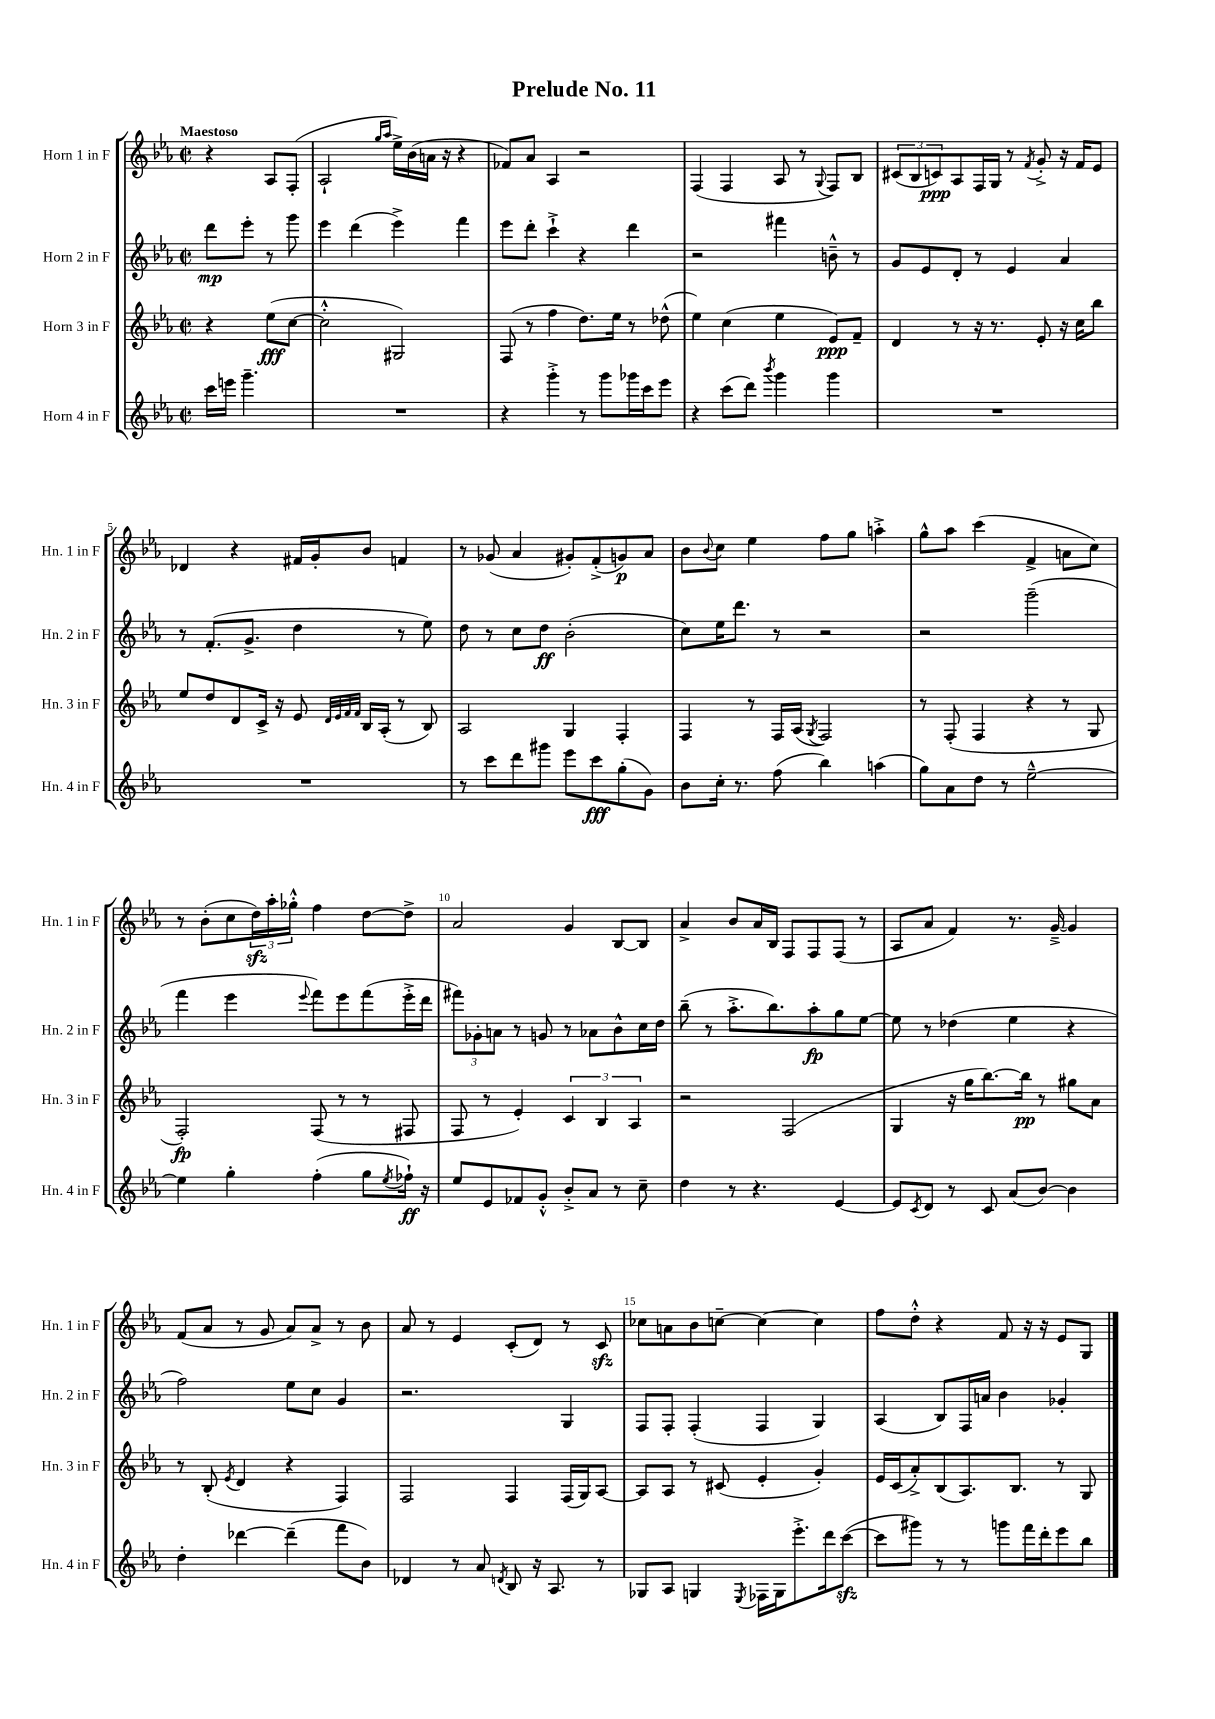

**kern	**dynam	**kern	**dynam	**kern	**dynam	**kern	**dynam
*part4	*part4	*part3	*part3	*part2	*part2	*part1	*part1
*staff4	*staff4	*staff3	*staff3	*staff2	*staff2	*staff1	*staff1
*I"Horn 4 in F	*	*I"Horn 3 in F	*	*I"Horn 2 in F	*	*I"Horn 1 in F	*
*I'Hn. 4 in F	*	*I'Hn. 3 in F	*	*I'Hn. 2 in F	*	*I'Hn. 1 in F	*
*clefG2	*	*clefG2	*	*clefG2	*	*clefG2	*
*k[b-e-a-]	*	*k[b-e-a-]	*	*k[b-e-a-]	*	*k[b-e-a-]	*
*M2/2	*	*M2/2	*	*M2/2	*	*M2/2	*
*met(c|)	*	*met(c|)	*	*met(c|)	*	*met(c|)	*
=	=	=	=	=	=	=	=
!	!	!	!	!	!	!LO:TX:a:B:t=Maestoso	!
16ccc\LL	.	4r	.	8ddd\L	mp	4r	.
16eeen\JJ	.	.	.	.	.	.	.
4.ggg~\	.	.	.	8eee-'\J	.	.	.
.	.	(8ee-\L	fff	8r	.	8A-/L	.
.	.	[8cc\J	.	8ggg\	.	(8F'/J	.
=1	=1	=1	=1	=1	=1	=1	=1
1r	.	2cc'^^\]	.	4eee-\	.	2A-`/	.
.	.	.	.	(4ddd\	.	.	.
.	.	.	.	.	.	16qqgg/LL	.
.	.	.	.	.	.	16qqaa-/JJ	.
.	.	2G#X/)	.	4eee-^\)	.	16ee-^\LL)	.
.	.	.	.	.	.	(16b-\	.
.	.	.	.	.	.	16an\JJ	.
.	.	.	.	.	.	16r	.
.	.	.	.	4fff\	.	4r	.
=2	=2	=2	=2	=2	=2	=2	=2
4r	.	(8F/	.	8eee-\L	.	8f-X/L)	.
.	.	8r	.	8ddd'\J	.	8a-/J	.
4ggg'^\	.	4ff\	.	4ccc`^\	.	4A-/	.
8r	.	8.dd\L)	.	4r	.	2r	.
8ggg\L	.	.	.	.	.	.	.
.	.	16ee-\Jk	.	.	.	.	.
16ggg-X\L	.	8r	.	4ddd\	.	.	.
16ccc\J	.	.	.	.	.	.	.
8eee-\J	.	(8dd-X^^\	.	.	.	.	.
=3	=3	=3	=3	=3	=3	=3	=3
4r	.	4ee-\)	.	2r	.	(4F/	.
(8ccc\L	.	(4cc\	.	.	.	4F/	.
8ddd\J)	.	.	.	.	.	.	.
8qbbb-/	.	.	.	.	.	.	.
4ggg\	.	4ee-\	.	4fff#X\	.	8A-/	.
.	.	.	.	.	.	8r	.
.	.	.	.	.	.	8qqG/	.
4ggg\	.	8e-/L)	ppp	8bn~^^\	.	8F/L)	.
.	.	8f~/J	.	8r	.	8B-/J	.
=4	=4	=4	=4	=4	=4	=4	=4
1r	.	4d/	.	8g/L	.	(12c#X/L	.
.	.	.	.	.	.	12B-/	.
.	.	.	.	8e-/	.	.	.
.	.	.	.	.	.	12cn/)	ppp
.	.	8r	.	8d'/J	.	8A-/	.
.	.	16r	.	8r	.	16F/L	.
.	.	8.r	.	.	.	16G/JJ	.
.	.	.	.	4e-/	.	8r	.
.	.	.	.	.	.	8qf/	.
.	.	8e-'/	.	.	.	8g'^/	.
.	.	16r	.	4a-/	.	16r	.
.	.	16cc\KL	.	.	.	16f/KL	.
.	.	8bb-\J	.	.	.	8e-/J	.
!!LO:LB:g=z
=5	=5	=5	=5	=5	=5	=5	=5
1r	.	8ee-/L	.	8r	.	4d-X/	.
.	.	8dd/	.	(8.f'/L	.	.	.
.	.	8d/	.	.	.	4r	.
.	.	.	.	8.g^/J	.	.	.
.	.	16c^/Jk	.	.	.	.	.
.	.	16r	.	.	.	.	.
.	.	8e-/	.	4dd\	.	16f#X/LL	.
.	.	.	.	.	.	16g'/J	.
.	.	32qqd/LLL	.	.	.	.	.
.	.	32qqe-/	.	.	.	.	.
.	.	32qqf/	.	.	.	.	.
.	.	32qqf/JJJ	.	.	.	.	.
.	.	16B-/LL	.	.	.	8b-/J	.
.	.	(16A-'/JJ	.	.	.	.	.
.	.	8r	.	8r	.	4fn/	.
.	.	8B-/)	.	8ee-\)	.	.	.
=6	=6	=6	=6	=6	=6	=6	=6
8r	.	2A-/	.	8dd\	.	8r	.
8ccc\L	.	.	.	8r	.	(8g-X/	.
8ddd\	.	.	.	8cc\L	.	4a-/	.
8ggg#X\J	.	.	.	8dd\J	ff	.	.
8eee-\L	.	4G/	.	(2b-'\	.	8g#X'/L)	.
8ccc\	fff	.	.	.	.	(8f'^/	.
(8gg'\	.	4F'/	.	.	.	8gn/)	p
8g\J)	.	.	.	.	.	8a-/J	.
=7	=7	=7	=7	=7	=7	=7	=7
8b-\L	.	4F/	.	8cc\L)	.	8b-\L	.
.	.	.	.	.	.	8qqb-/	.
16cc'\Jk	.	.	.	16ee-\K	.	8cc\J	.
8.r	.	.	.	8.ddd\J	.	.	.
.	.	8r	.	.	.	4ee-\	.
(8ff\	.	16F/LL	.	8r	.	.	.
.	.	(16A-/JJ	.	.	.	.	.
.	.	8qG/	.	.	.	.	.
4bb-\)	.	2F/)	.	2r	.	8ff\L	.
.	.	.	.	.	.	8gg\J	.
(4aan\	.	.	.	.	.	4aan'^\	.
=8	=8	=8	=8	=8	=8	=8	=8
8gg\L)	.	8r	.	2r	.	8gg^^\L	.
8a-\	.	(8F'/	.	.	.	8aa-\J	.
8dd\J	.	4F/	.	.	.	(4ccc\	.
8r	.	.	.	.	.	.	.
[2ee-~^^\	.	4r	.	(2ggg~\	.	4f^/	.
.	.	8r	.	.	.	8an\L	.
.	.	8G/	.	.	.	8cc\J)	.
!!LO:LB:g=z
=9	=9	=9	=9	=9	=9	=9	=9
4ee-\]	.	2F'/)	fp	4fff\	.	8r	.
.	.	.	.	.	.	(8b-'\L	.
4gg'\	.	.	.	4eee-\	.	8cc\	.
.	.	.	.	.	.	24ddzz\L)	.
.	.	.	.	.	.	24aa-'\	.
.	.	.	.	.	.	24gg-X'^^\JJ	.
.	.	.	.	8qqeee-/	.	.	.
(4ff'\	.	(8F/	.	8fff\L)	.	4ff\	.
.	.	8r	.	8eee-\	.	.	.
8gg\L	.	8r	.	(8fff\	.	[8dd\L	.
8qee-/	.	.	.	.	.	.	.
16ff-X`\Jk)	ff	8F#X/	.	16eee-'^\L	.	8dd^\J]	.
16r	.	.	.	16ddd\JJ	.	.	.
=10	=10	=10	=10	=10	=10	=10	=10
8ee-/L	.	8F/	.	12fff#X\L)	.	2a-/	.
.	.	.	.	12g-X'\	.	.	.
8e-/	.	8r	.	.	.	.	.
.	.	.	.	12an\J	.	.	.
8f-X/	.	4e-'/)	.	8r	.	.	.
8g'^^/J	.	.	.	8gn/	.	.	.
8b-'^/L	.	6c/	.	8r	.	4g/	.
8a-/J	.	.	.	8a-X\L	.	.	.
.	.	6B-/	.	.	.	.	.
8r	.	.	.	8b-^^\	.	[8B-/L	.
.	.	6A-/	.	.	.	.	.
8cc~\	.	.	.	16cc\L	.	8B-/J]	.
.	.	.	.	16dd\JJ	.	.	.
=11	=11	=11	=11	=11	=11	=11	=11
4dd\	.	2r	.	(8bb-~\	.	4a-^/	.
.	.	.	.	8r	.	.	.
8r	.	.	.	8.aa-'^\L	.	8b-/L	.
4.r	.	.	.	.	.	16a-/L	.
.	.	.	.	8.bb-\)	.	16B-/JJ	.
.	.	(2F/	.	.	.	8F/L	.
.	.	.	.	8aa-'\	fp	8F/	.
[4e-/	.	.	.	8gg\	.	(8F/J	.
.	.	.	.	[8ee-\J	.	8r	.
=12	=12	=12	=12	=12	=12	=12	=12
8e-/L]	.	4G/	.	8ee-\]	.	8A-/L	.
8qc/	.	.	.	.	.	.	.
8d/J	.	.	.	8r	.	8a-/J	.
8r	.	16r	.	(4dd-X\	.	4f/)	.
.	.	16gg\KL	.	.	.	.	.
8c/	.	[8.bb-\)	.	.	.	.	.
(8a-/L	.	.	.	4ee-\	.	8.r	.
.	.	16bb-\Jk]	pp	.	.	.	.
[8b-/J)	.	8r	.	.	.	.	.
.	.	.	.	.	.	[16g~^/	.
4b-\]	.	8gg#X\L	.	4r	.	4g/]	.
.	.	8a-\J	.	.	.	.	.
!!LO:LB:g=z
=13	=13	=13	=13	=13	=13	=13	=13
4dd'\	.	8r	.	2ff\)	.	(8f/L	.
.	.	(8B-'/	.	.	.	8a-/J	.
.	.	8qe-/	.	.	.	.	.
[4ddd-X\	.	4d/	.	.	.	8r	.
.	.	.	.	.	.	8g/	.
(4ddd-~\]	.	4r	.	8ee-\L	.	8a-/L)	.
.	.	.	.	8cc\J	.	8a-^/J	.
8fff\L	.	4F/)	.	4g/	.	8r	.
8b-\J)	.	.	.	.	.	8b-\	.
=14	=14	=14	=14	=14	=14	=14	=14
4d-X/	.	2F/	.	2.r	.	8a-/	.
.	.	.	.	.	.	8r	.
8r	.	.	.	.	.	4e-/	.
8a-/	.	.	.	.	.	.	.
8qdn/	.	.	.	.	.	.	.
8B-/	.	4F/	.	.	.	(8c'/L	.
16r	.	.	.	.	.	8d/J)	.
8.A-/	.	.	.	.	.	.	.
.	.	(16F/LL	.	4G/	.	8r	.
.	.	16G/J)	.	.	.	.	.
8r	.	[8A-/J	.	.	.	8czz/	.
=15	=15	=15	=15	=15	=15	=15	=15
8G-X/L	.	8A-/L]	.	8F/L	.	8cc-X\L	.
8A-/J	.	8A-/J	.	8F'/J	.	8an\	.
4Gn/	.	8r	.	(4F'/	.	8b-\	.
.	.	(8c#X/	.	.	.	[8ccn~\J	.
8qE-/	.	.	.	.	.	.	.
16F-X\LL	.	4e-'/	.	4F/	.	4cc\_	.
16G\J	.	.	.	.	.	.	.
8.eee-'^\	.	.	.	.	.	.	.
.	.	4g'/)	.	4G/)	.	4cc\]	.
16ddd\k	.	.	.	.	.	.	.
([8ccczz\J	.	.	.	.	.	.	.
=16	=16	=16	=16	=16	=16	=16	=16
8ccc\L]	.	16e-/LL	.	(4A-/	.	8ff\L	.
.	.	(16c/J	.	.	.	.	.
8ggg#X\J)	.	8a-'^/)	.	.	.	8dd'^^\J	.
8r	.	(8B-/	.	8B-/L)	.	4r	.
8r	.	8.A-/)	.	16F/L	.	.	.
.	.	.	.	16an/JJ	.	.	.
8gggn\L	.	.	.	4b-\	.	8f/	.
.	.	8.B-/J	.	.	.	.	.
16fff\L	.	.	.	.	.	16r	.
16ddd'\J	.	.	.	.	.	16r	.
8eee-\	.	8r	.	4g-X'/	.	8e-/L	.
8bb-\J	.	8G/	.	.	.	8G/J	.
==	==	==	==	==	==	==	==
*-	*-	*-	*-	*-	*-	*-	*-
